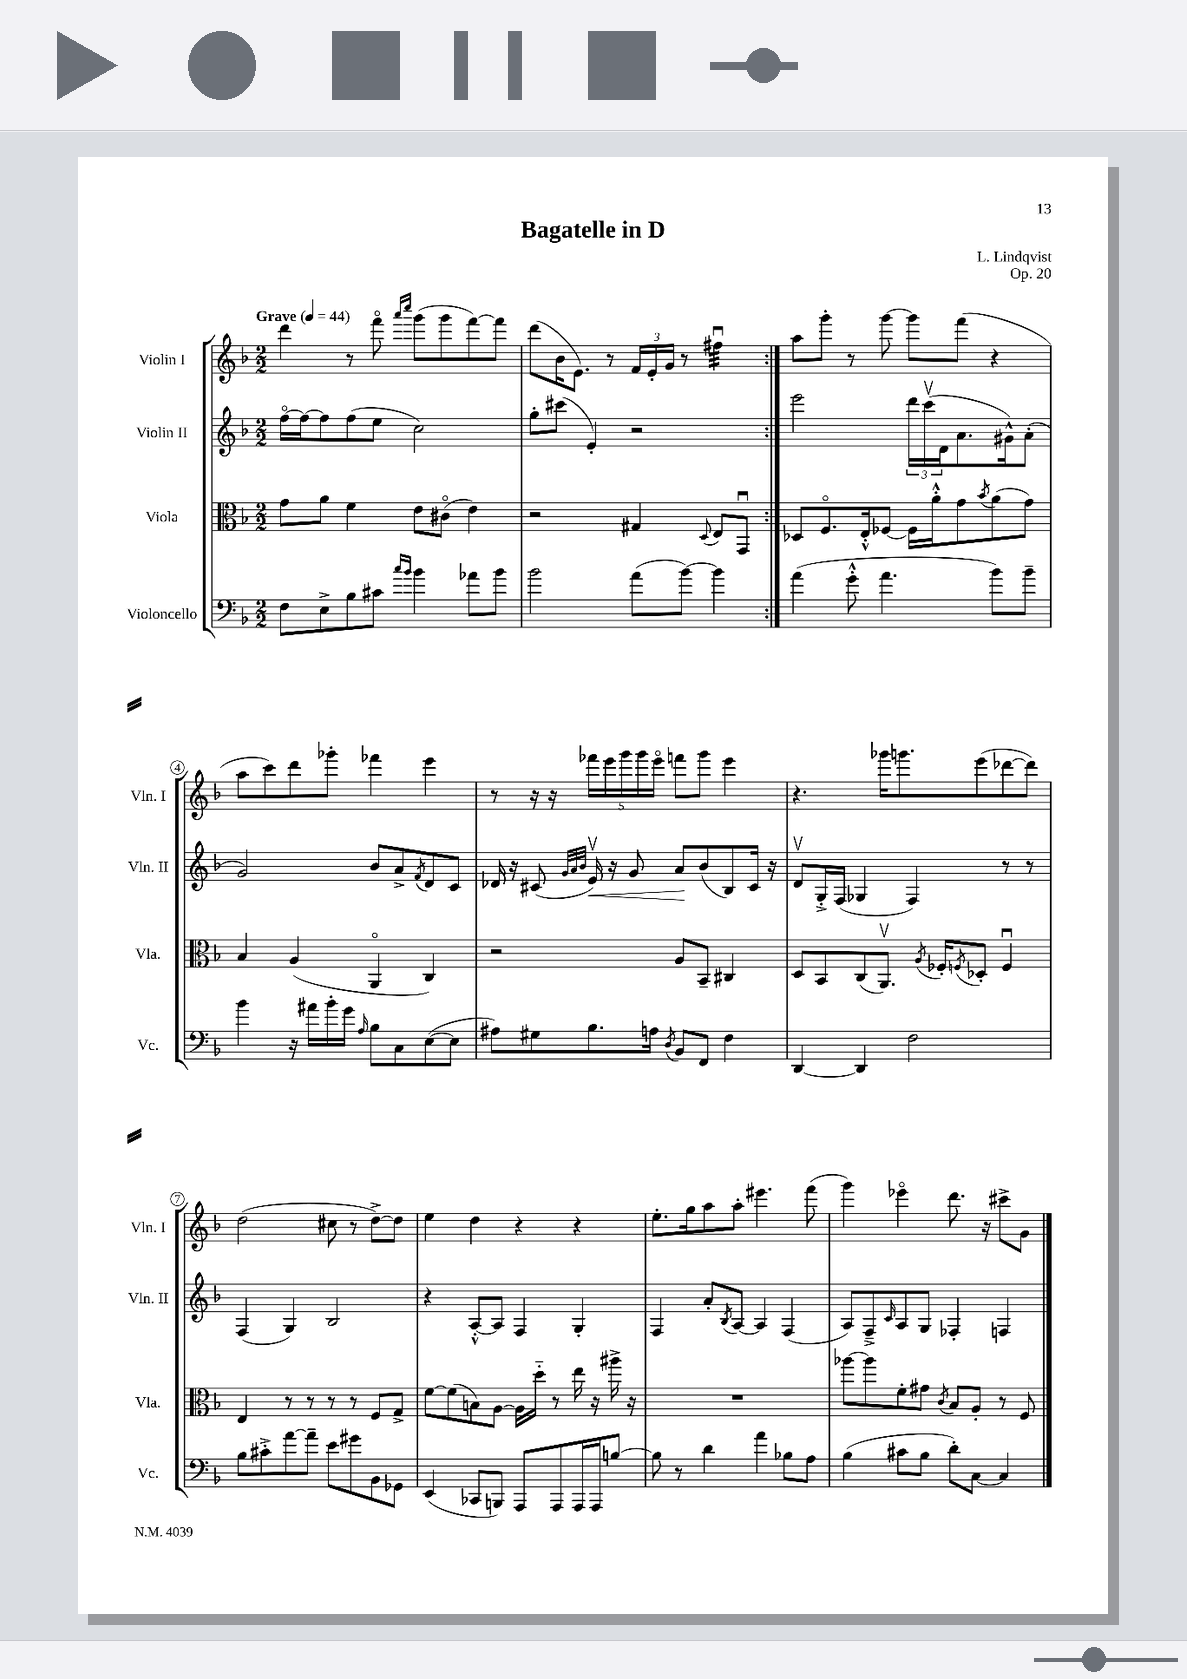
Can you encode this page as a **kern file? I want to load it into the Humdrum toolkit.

**kern	**kern	**kern	**kern
*staff4	*staff3	*staff2	*staff1
*clefF4	*clefC3	*clefG2	*clefG2
*k[b-]	*k[b-]	*k[b-]	*k[b-]
*M2/2	*M2/2	*M2/2	*M2/2
*MM44	*MM44	*MM44	*MM44
8F	8g	[16ffo	4ddd
.	.	16ff_	.
8E^	8a	8ff]	.
8B-	4f	(8ff	8r
8c#	.	8ee	8fffo
16qqcc	.	.	16qqaaa
16qqb-	.	.	16qqcccc
4b-	8e	2cc)	(8ggg
.	(8c#o	.	8ggg
8a-	4e)	.	[8fff)
8b-	.	.	8fff]
=	=	=	=
2b-	2r	8gg'	(8ddd
.	.	(8ccc#	16b-
.	.	.	8.e)
.	.	4e')	.
.	.	.	8r
(8a	4G#	2r	24f
.	.	.	24e'
.	.	.	24g
[8b-)	.	.	8r
.	8qqD	.	.
4b-]	8E	.	4ff#u
.	8GGu	.	.
=:|!	=:|!	=:|!	=:|!
(4a	8D-	2eee	8aa
.	8.Fo	.	8ggg'
8g'^^	.	.	8r
.	16E'^^	.	.
4.a	[8F-	.	[8ggg
.	16F-]	24ddd	8ggg]
.	.	(24cccv	.
.	16a'^^	.	.
.	.	24d	.
.	8g	8.a	(8fff
.	8qb-	.	.
8b-)	(8a	.	4r
.	.	16g#^^)	.
8b-~	8g)	(8a'	.
=	=	=	=
4b-	4B-	2g)	8aa
.	.	.	8ccc)
16r	(4A	.	8ddd
16a#	.	.	.
16b-'	.	.	8ggg-'
16g	.	.	.
16qqA	.	.	.
8B-	4AAo	8b-	4fff-
8C	.	8a^	.
.	.	8qf	.
([8E	4C)	8d	4eee
8E]	.	8c	.
=	=	=	=
8A#)	2r	16d-	8r
.	.	16r	.
8G#	.	(8c#	16r
.	.	.	16r
.	.	32qqg	.
.	.	32qqa	.
.	.	32qqb-	.
8.B-	.	16ev)	20fff-
.	.	.	20eee
.	.	16r	.
.	.	.	20ggg
.	.	8g	.
.	.	.	20ggg
16A	.	.	.
.	.	.	20eeeo
8qD	.	.	.
8BB-	8A	8a	8fff
8FF	8BB-~	(8b-	8ggg
4F	4C#	8B-)	4eee
.	.	16c#	.
.	.	16r	.
=	=	=	=
[4DD	8D	8dv	4.r
.	8BB-	16G'^	.
.	.	(16F	.
4DD]	(8C	4G-	.
.	8.AAv)	.	16ggg-
.	.	.	8.ggg
2F	.	4F)	.
.	8qA	.	.
.	16F-'	.	.
.	8qF	.	.
.	8D-'	.	(8eee
.	4Fu	8r	[8ddd-
.	.	8r	8ddd-])
=	=	=	=
8B-	4E	(4F	(2dd
8c#'^	.	.	.
[8a	8r	4G)	.
8a~]	8r	.	.
8e	8r	2B-	8cc#
8g#	8r	.	8r
8BB-	8F	.	[8dd^)
8GG-	8G^	.	8dd]
=	=	=	=
(4EE	[8f	4r	4ee
.	(8f]	.	.
8CC-	8B)	[8A'^^	4dd
8BBB)	[8A	8A]	.
8AAA	16A]	4F	4r
.	16dd'~	.	.
8AAA	8r	.	.
16AAA	16ee	4G'	4r
16AAA	16r	.	.
[8B	16aa#^	.	.
.	16r	.	.
=	=	=	=
8B]	1r	4F	8.ee'
8r	.	.	.
.	.	.	16gg
4d	.	8a'	8aa
.	.	8qB-	.
.	.	[8A	8aa'
4a	.	4A]	4.eee#
8B-	.	(4F	.
8A	.	.	(8fff
=	=	=	=
(4B-	[8aa-	8A)	4ggg)
.	8aa-]	8F~^	.
.	.	16qqc	.
8c#	8f'	8A	4eee-o
8B-	8g#	8G	.
.	8qc	.	.
8d')	8B-	4F-'	8.ddd
[8C	8A'	.	.
.	.	.	16r
4C]	8r	4F	8ccc#^
.	8F	.	8g
==	==	==	==
*-	*-	*-	*-
